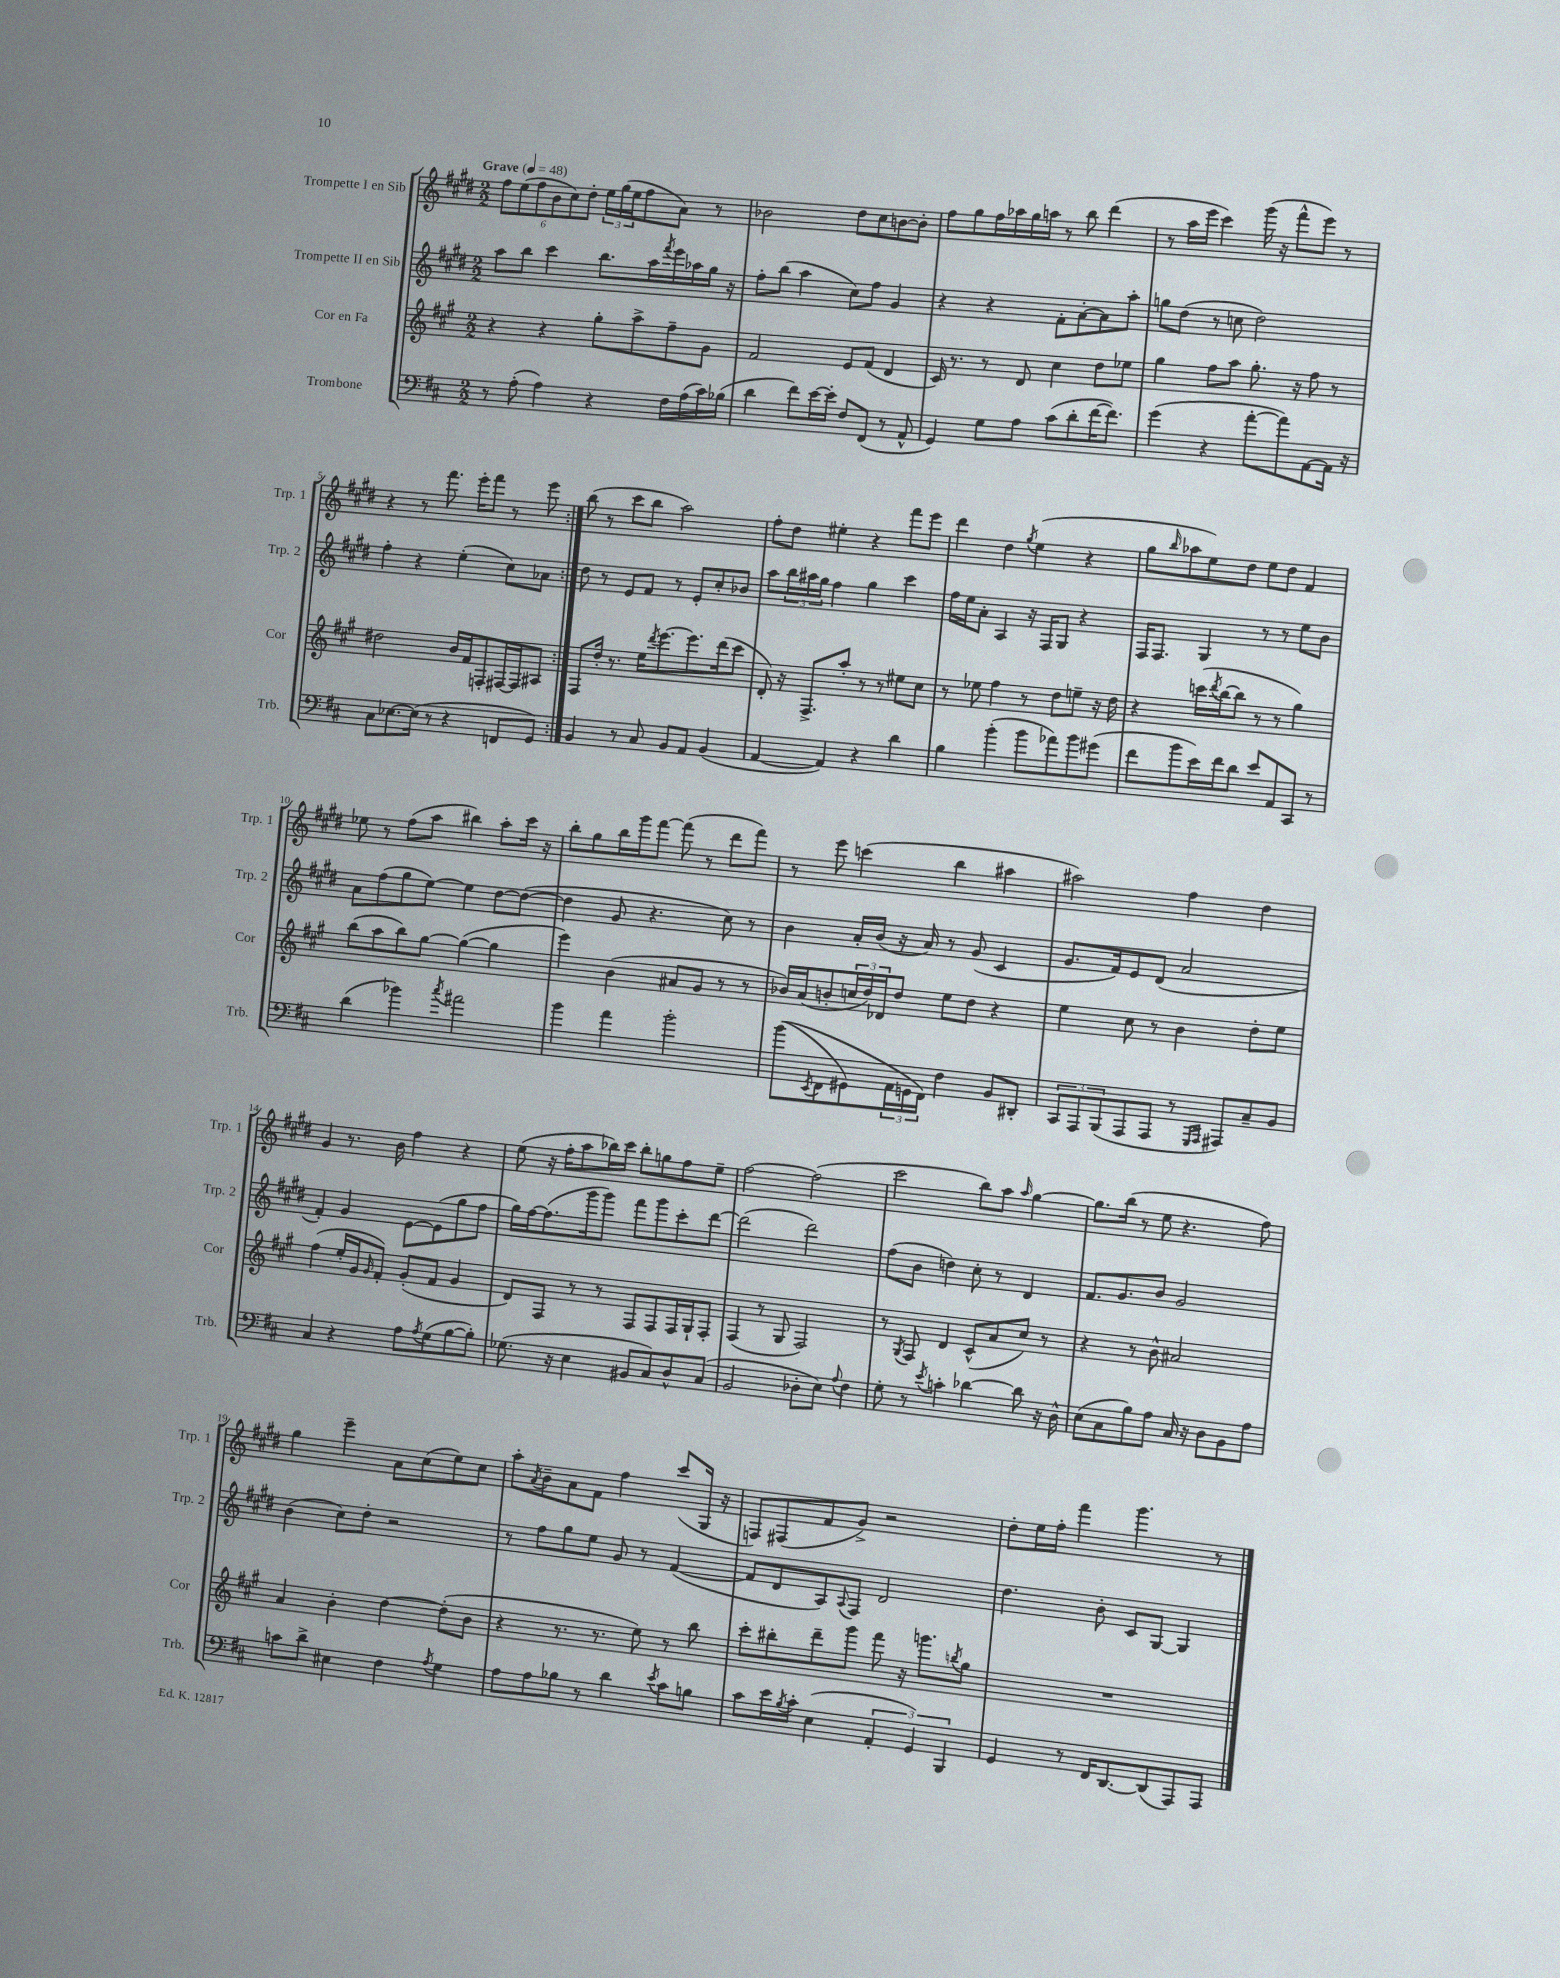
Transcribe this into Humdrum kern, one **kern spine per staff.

**kern	**kern	**kern	**kern
*staff4	*staff3	*staff2	*staff1
*clefF4	*clefG2	*clefG2	*clefG2
*k[f#c#]	*k[f#c#g#]	*k[f#c#g#d#]	*k[f#c#g#d#]
*M2/2	*M2/2	*M2/2	*M2/2
*MM48	*MM48	*MM48	*MM48
8r	4r	8aa	12ff#
.	.	.	(12ee
(8A'	.	8bb	.
.	.	.	12ff#
4A)	4r	4ccc#	12b
.	.	.	12cc#)
.	.	.	12dd#'
4r	8gg#'	8.bb	24ee
.	.	.	(24gg#
.	.	.	24ee
.	8aa^	.	8ff#
.	.	16aa	.
.	.	8qfff#	.
16F#	8ff#~	16eee	8a)
(16A	.	16aa-	.
16c#)	8g#	16gg#	8r
(16B-	.	16r	.
=	=	=	=
4d	2f#	8ff#'	2b-
.	.	(8bb	.
8f#)	.	4aa	.
[16e	.	.	.
16e']	.	.	.
8F#	8e	8cc#)	8dd#
(8FF#	(8f#	8ff#	8cc#
8r	4d	4g#	[8b
8AA^^	.	.	8b']
=	=	=	=
4GG)	16c#)	4r	8ff#
.	8.r	.	.
.	.	.	8gg#
8G	8r	4r	16ff#
.	.	.	16aa-
8A	8d	.	16gg#
.	.	.	16aa
(8c#	4cc#	8f#'	8r
8d'	.	[8a'	8bb
[16f#	8dd	8a]	(4ddd#
8.f#])	.	.	.
.	8ee-	8aa'	.
=	=	=	=
(4g	4gg#	8gg	8r
.	.	(8dd#	16aa
.	.	.	16eee
4r	8ff#	8r	4ccc#)
.	8aa	8cc	.
[8a'	8.gg#'	2dd#)	(16ggg#
.	.	.	16r
8a])	.	.	8fff#^^
.	16r	.	.
[8AA	8ff#	.	8eee)
16AA]	8r	.	8r
16r	.	.	.
=	=	=	=
8C#	2dd#	4ff#'	4r
[8.E-	.	.	.
.	.	4r	8r
(16E-]	.	.	.
8r	.	.	8.fff#
4r	16b	(4ee'	.
.	16f#	.	16eee'
.	8F'	.	8fff#
8FF	[16F#	8cc#)	8r
.	16F#]	.	.
8GG)	8A#	8a-	8eee
=:|!	=:|!	=:|!	=:|!
4BB	8F#	8dd#	(8bb
.	16dd'	8r	8r
.	8.r	.	.
8r	.	8e	8ccc#
8C#	16ee	8f#	8bb
.	8qddd	.	.
.	[8.eee	.	.
8BB	.	8r	2aa)
8AA	8.eee]	8e'	.
(4BB	.	8cc#'	.
.	(16ddd	.	.
.	8ccc#	8b-	.
=	=	=	=
[4AA	8d')	8aa	8ff#'
.	16r	24bb	8dd#
.	.	24aa#	.
.	8.F#^	.	.
.	.	24gg#	.
4AA])	.	4ff#	4ee#'
.	8aa'	.	.
4r	8r	4gg#	4r
.	8r	.	.
4d	8ee#	4ccc#	8fff#
.	8cc#	.	8eee
=	=	=	=
4B	8r	16ff#	4ddd#
.	.	16ee	.
.	8ee-	8a'	.
(4b'	4ff#	4A	4dd#
.	.	.	8qgg#
8b	8r	16r	(4ee
.	.	16F#	.
8a-)	8dd	8G#	.
8b	8ee~	4r	4r
(8g#	16r	.	.
.	16dd	.	.
=	=	=	=
8f#	4r	16F#	8gg#
.	.	8.F#	.
.	.	.	16qqbb
8b	.	.	8aa-
16e)	(16ccc	4G#	8ee)
.	8qddd	.	.
16f#	[16bb	.	.
8d	8bb]	.	8dd#
8e	8r	8r	8ee
8AA	8r	8r	8dd#
8CC#	4gg#)	8ee	4f#
8r	.	8b	.
=	=	=	=
(4d	(8bb	8a	8ee-
.	8aa	(8ff#	8r
4b-)	8bb)	8gg#	(8ff#
.	[8gg#	[8ee)	8aa
8qcc#	.	.	.
2a#	(4gg#_	4ee]	4bb#)
.	4gg#]	[8dd#	8aa'
.	.	(8dd#_	16ccc#
.	.	.	16r
=	=	=	=
4b	4eee)	4dd#]	8bb'
.	.	.	8gg#
4a	(4b	8g#	16bb
.	.	.	16ggg#
.	.	4.r	[8fff#
2b'	8a#	.	(8fff#]
.	8g#	.	8r
.	8r	8cc#)	8ddd#
.	8r	8r	8fff#)
=	=	=	=
&((8b	16b-)	4b	8r
.	(16a	.	.
8qEE	.	.	.
8FF#	8b'	.	8eee
8GG#)	24cc	16a'	(4ccc
.	24dd)	.	.
.	.	(16b	.
.	24d-	.	.
24AA	8dd	16r	.
24GG	.	.	.
.	.	16a)	.
24FF#&)	.	.	.
4F#	8ee	8r	4bb
.	8dd	(8g#	.
8BB	4r	4c#	4aa#
8DD#'	.	.	.
=	=	=	=
12CC#	4ee	8.g#	2aa#)
12AAA	.	.	.
(12BBB	.	.	.
.	.	16f#)	.
8AAA	8cc#	8e	.
8AAA	8r	(8d#	.
8r	4b	2a	4ff#
16qqGGG	.	.	.
16qqAAA	.	.	.
8AAA#)	.	.	.
8C#~	8dd'	.	4dd#
8BB	8ee	.	.
=	=	=	=
4C#	(4ff#	4f#')	4g#
4r	16ee'	4g#	8.r
.	16g#	.	.
.	16qqg#	.	.
.	8f#')	.	.
.	.	.	16b
8A	(8g#'	[8e	4ff#
8qA	.	.	.
(8G	8f#	(8e]	.
[8B	4g#	8gg#	4r
8B'])	.	8ff#	.
=	=	=	=
(8.G-	8d)	16gg#)	(8ee
.	.	[16ff#	.
.	8F#	(8.ff#]	16r
16r	.	.	16ff#'
4E	8r	.	8aa
.	.	16ggg#	.
.	8r	8ggg#)	16bb-)
.	.	.	16ccc#
8BB#	8F#	8fff#	8bb-'
8C#)	8F#	8ggg#	8gg
8D^^	16F#	8ccc#'	8ff#
.	16G#`	.	.
(8C#	8F#'	[8ddd#	8ee~
=	=	=	=
2BB	(4F#	(2ddd#]	[2ff#
.	8r	.	.
.	8G#	.	.
8D-'	2F#)	2ddd#)	(2ff#]
8E)	.	.	.
8qqA	.	.	.
4F#	.	.	.
=	=	=	=
8G'	8r	(8ff#	2ccc#
.	8qG#	.	.
8r	8F#	8b	.
8qe	.	.	.
4c'	4d	4dd)	.
[4d-	(8c#^^	8cc#'	8bb)
.	8a	8r	8aa
.	.	.	16qqaa
8d-]	8cc#)	4d#	[4gg#
16r	8r	.	.
16D^^	.	.	.
=	=	=	=
(8E	4r	8.f#	8.gg#]
8C#	.	.	.
.	.	8.g#	(16bb
8B)	8r	.	8r
8A	8b^^	8b	8ee
16C#	2a#	2g#	4.r
16r	.	.	.
8D	.	.	.
8BB	.	.	.
8A	.	.	8ff#)
=	=	=	=
8c	4a	(4b	4gg#
8d^	.	.	.
4E#	4b'	8cc#)	4eee~
.	.	8dd#'	.
4F#	[4dd	2r	8a
.	.	.	(8cc#
8qA	.	.	.
4G	(8dd']	.	8ee)
.	8b	.	8cc#
=	=	=	=
8A	4r	8r	8aa'
.	.	.	8qa
8A	.	8ff#	8b~
8B-	8.r	8gg#	8a
8r	.	8ee	8f#
.	8.r	.	.
4d	.	8g#	4ff#
.	8ee)	8r	.
8qe	.	.	.
8c#	8r	([4f#	(8ccc#
8B	8bb	.	16G#
.	.	.	16r
=	=	=	=
8c#	8ccc#'	8f#]	8F)
16e	8bb#'	8d#	(8F#
8qB	.	.	.
16c#'	.	.	.
(4E	8ddd~	8A)	8f#
.	.	8qqA	.
.	8ggg#	8F#	8g#^)
6AA'	8fff#	2d#	2r
.	16r	.	.
6GG)	.	.	.
.	8.ggg	.	.
6BBB	.	.	.
.	8qbb	.	.
.	8gg#	.	.
=	=	=	=
4GG	1r	4.dd#	8dd#'
.	.	.	16ee
.	.	.	16ff#'
8r	.	.	4fff#
16FF#	.	8b'	.
[8.DD	.	.	.
.	.	8c#	4.ggg#
(8DD]	.	[8G#	.
8AAA)	.	4G#]	.
8AAA	.	.	8r
==	==	==	==
*-	*-	*-	*-
